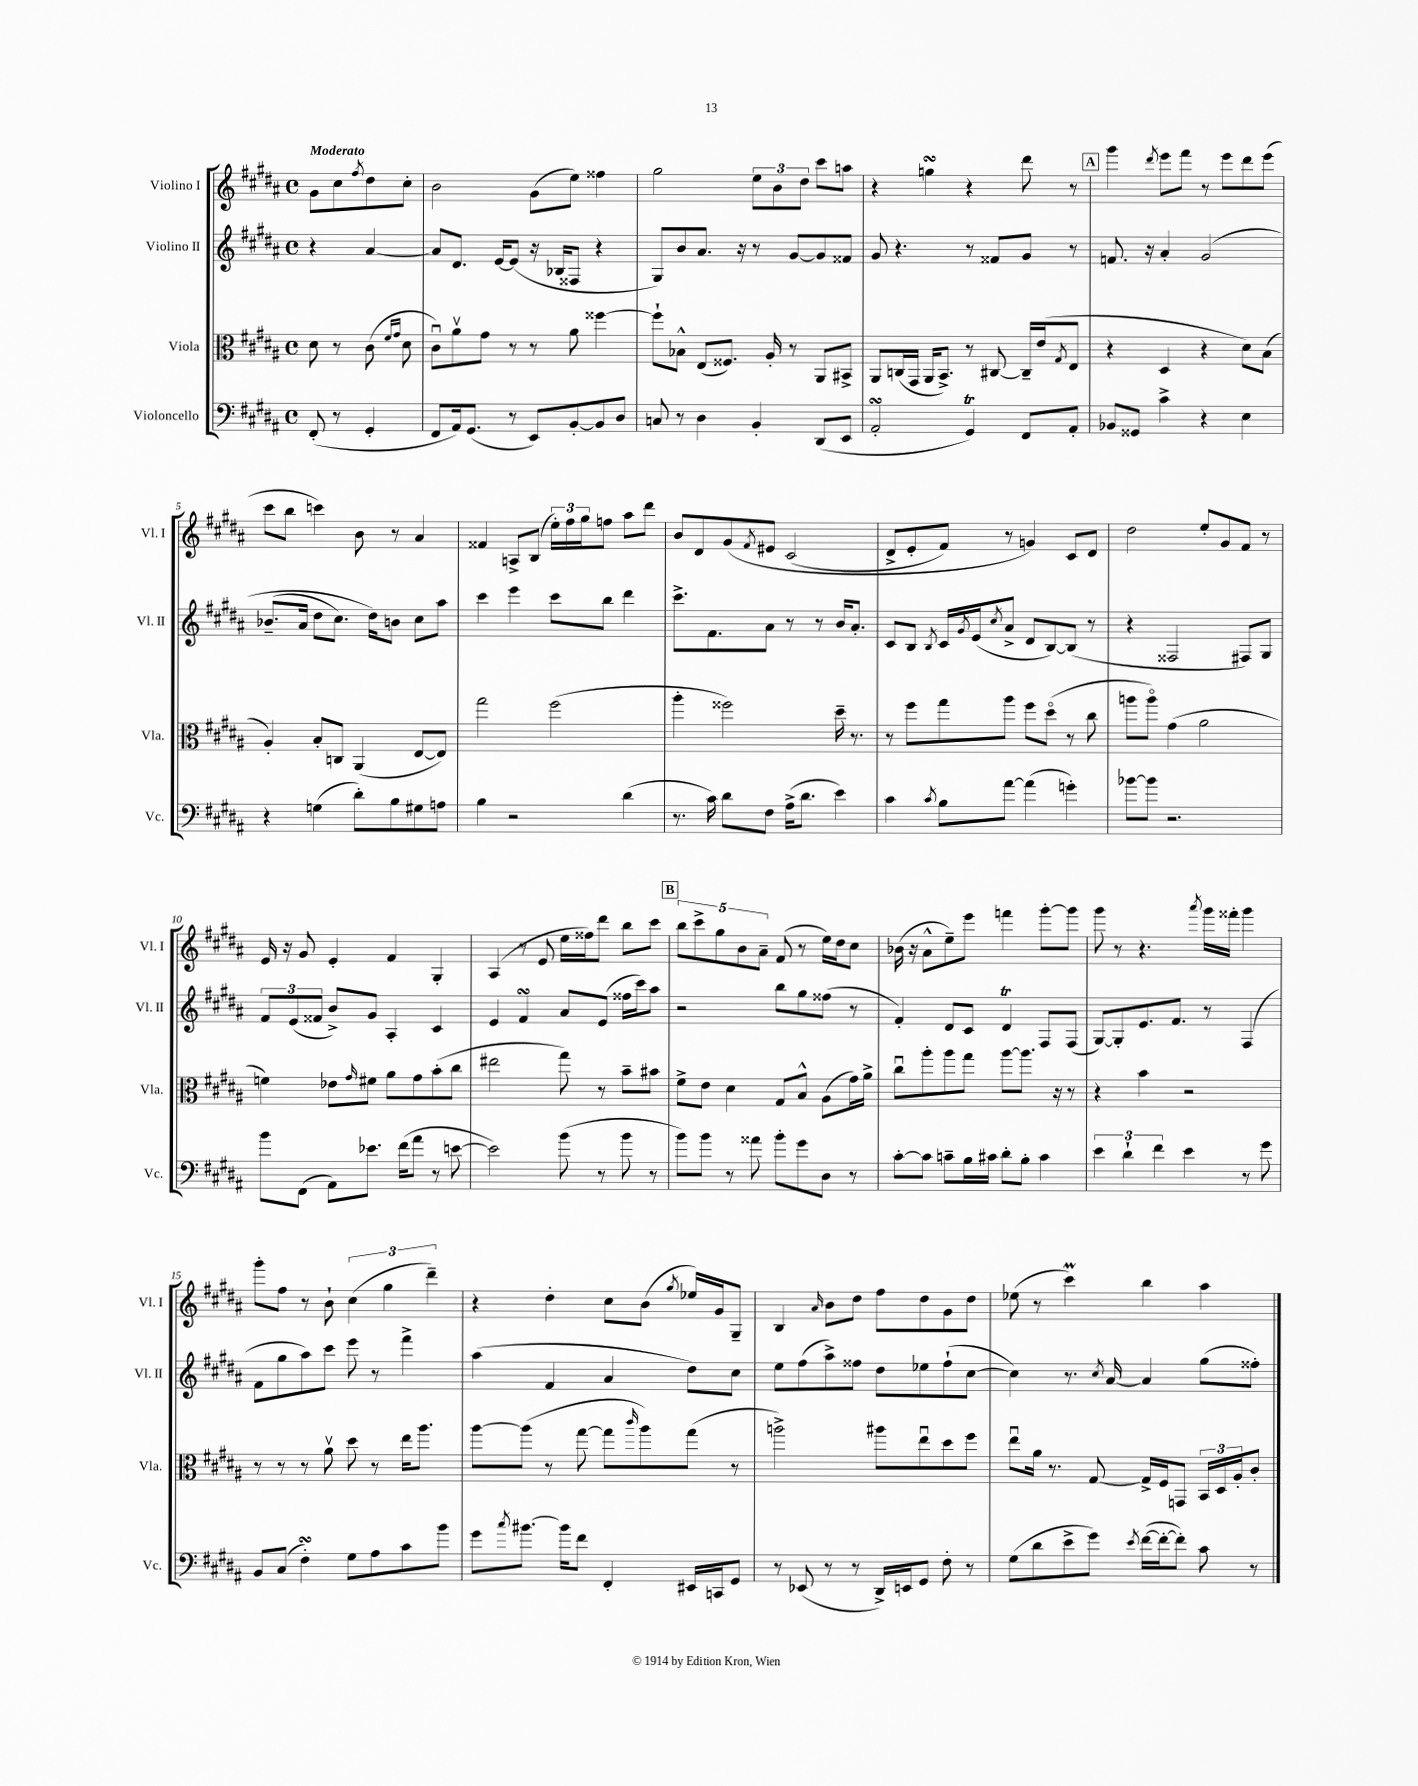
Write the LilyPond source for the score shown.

<<
\new StaffGroup <<
\new Staff = "s0" \with { instrumentName = "Violino I" shortInstrumentName = "Vl. I" } {
    \clef treble \key b \major \defaultTimeSignature \time 4/4 \partial 2 \tempo "Moderato"
    gis'8 cis''8 \acciaccatura { fis''8 } dis''8 cis''8-. |
    b'2 gis'8( e''8) fisis''4 |
    gis''2 \tuplet 3/2 { e''8 b'8 dis''8 } cis'''8 a''8 |
    r4 g''4\turn r4 dis'''8 r8 |
    \mark \markup { \box "A" } gis'''4 \acciaccatura { dis'''8 } e'''8 fis'''8 r8 e'''8 dis'''8 e'''8( |
    cis'''8 b''8 c'''4) b'8 r8 ais'4 |
    fisis'4 a8-> b8( \tuplet 3/2 { e''16-.) fis''16 gis''16 } f''8 ais''8 dis'''8 |
    b'8 dis'8 gis'8\( \acciaccatura { fis'8 } eis'8 cis'2( |
    dis'8-> e'8-. fis'8) r8 g'4\) cis'8 dis'8 |
    dis''2 e''8-. gis'8 fis'8 r8 |
    e'16 r16 gis'8 e'4-. fis'4 gis4-. |
    ais4( r8 e'8 e''16 fisis''16) dis'''8 b''8 cis'''8 |
    \mark \markup { \box "B" } \tuplet 5/4 { b''8 cis'''8-> gis''8 b'8 ais'8-- } fis'8( r8 e''16) dis''16 cis''8 |
    bes'16( r16 ais'8-^ e''8--) e'''8 f'''4 gis'''8~-. gis'''8 |
    gis'''8 r8 r4. \acciaccatura { ais'''8 } gis'''16 fisis'''16-. gis'''4 |
    gis'''8-. fis''8 r8 b'8-! \tuplet 3/2 { cis''4( gis''4 dis'''4--) } |
    r4 dis''4-. cis''8 b'8( \acciaccatura { gis''8 } ees''16) gis'16 gis8-- |
    b4 \grace { ais'16 } b'8 dis''8 fis''8 dis''8 gis'8 dis''8 |
    ees''8( r8 cis'''4\prall) b''4 ais''4 \bar "|." |
}
\new Staff = "s1" \with { instrumentName = "Violino II" shortInstrumentName = "Vl. II" } {
    \clef treble \key b \major \defaultTimeSignature \time 4/4 \partial 2
    r4 ais'4~ |
    ais'8 dis'8. e'16~ e'8( r16 bes16 fisis8 r4 |
    gis8) b'8 ais'8. r16 r8 gis'8~ gis'8 fisis'8 |
    gis'8 r4. r8 fisis'8 gis'8 r8 |
    \mark \markup { \box "A" } f'8. r16 ais'4-. gis'2\( |
    bes'8.--( ais'16 dis''8 cis''8.) dis''16\) b'8 cis''8 ais''8 |
    cis'''4 e'''4 cis'''8 b''8 dis'''4 |
    cis'''8.-> fis'8. ais'8 r8 r8 b'16 ais'8.-. |
    cis'8 b8 \acciaccatura { b8 } cis'16 \acciaccatura { gis'8 } e'16( \acciaccatura { cis''8 } ais'8-> dis'8 b8~) b8( r8 |
    r4 fisis2 fis8) gis8 |
    \tuplet 3/2 { fis'8 e'8( fisis'8 } b'8->) gis'8 ais4-. cis'4 |
    e'4 fis'4\turn ais'8 e'8( fisis''16 cis'''16) ais''8 |
    \mark \markup { \box "B" } r2 b''8 gis''8 fisis''8( r8 |
    fis'4-.) dis'8 cis'8 dis'4\trill fis8 fis8( |
    gis8~) gis8-. e'8. fis'8. r8 fis4( |
    fis'8 gis''8 ais''8) cis'''8 e'''8 r8 fis'''4-> |
    ais''4( fis'4 ais'4 dis''8) cis''8 |
    e''8 fis''8( ais''8->) fisis''8 dis''8 ees''8 fisis''8-!( cis''8~ |
    cis''4) r8. \acciaccatura { cis''8 } ais'16~ ais'4 gis''8( fisis''8-.) \bar "|." |
}
\new Staff = "s2" \with { instrumentName = "Viola" shortInstrumentName = "Vla." } {
    \clef alto \key b \major \defaultTimeSignature \time 4/4 \partial 2
    dis'8 r8 cis'8( \grace { fis'16 gis'16 } dis'8 |
    cis'8\downbow) ais'8\upbow gis'8 r8 r8 ais'8 fisis''4~ |
    fisis''8-! bes8-^ e8( fisis8.) ais16-. r8 ais,8 bis,8-> |
    ais,8 c16( gis,16 ais,16 b,8.->) r8 cis8~ cis16-- e'16( \acciaccatura { gis8 } e8 |
    \mark \markup { \box "A" } r4 dis4 r4 dis'8) b8( |
    ais4-.) b8-. c8 ais,4( e8~ e8) |
    gis''2 fis''2( |
    ais''4-. fisis''2) dis''16-- r8. |
    r8 fis''8 gis''8 ais''8 fis''8 dis''8\flageolet( r8 cis''8 |
    a''8 a''8\flageolet) gis'4( ais'2 |
    f'4) ees'8 \grace { gis'16 } fis'8 ais'8 gis'8 b'8-.( cis''8 |
    eis''2 gis''8) r8 b'8-- bis'8 |
    \mark \markup { \box "B" } fis'8-> e'8 dis'4 gis8 b8-^ ais8( gis'16) ais'16-> |
    cis''8\downbow ais''8-. ais''8 gis''8 ais''8~ ais''8. r16 r8 |
    r4 b'4 r2 |
    r8 r8 r8 ais'8\upbow dis''8 r8 e''16 ais''8. |
    ais''8~ ais''8( r8 gis''8~ gis''8 \grace { cis'''16 } ais''8) gis''8( r8 |
    a''2->) ais''8 e''8\downbow dis''8 fis''8 |
    e''8\downbow ais'16 r8. gis8~ gis16-> fis16 g,8 \tuplet 3/2 { b,16 dis16 ais16-. } cis'8-. \bar "|." |
}
\new Staff = "s3" \with { instrumentName = "Violoncello" shortInstrumentName = "Vc." } {
    \clef bass \key b \major \defaultTimeSignature \time 4/4 \partial 2
    fis,8-.( r8 gis,4-. |
    fis,8 ais,16) gis,8.( r8 e,8) b,8~-. b,8 dis8 |
    c8 r8 dis4 b,4-. dis,8( e,8 |
    ais,2-.\turn gis,4\trill) fis,8 ais,8-. |
    \mark \markup { \box "A" } bes,8 gisis,8 cis'4-> r4 e4 |
    r4 g4( dis'8-.) b8 gis8 a8 |
    b4 r2 dis'4( |
    r8. cis'16) dis'8 fis8 ais16->( dis'8. e'4) |
    cis'4 \acciaccatura { cis'8 } b8 ais'8~ ais'4( g'4-.) |
    bes'8~ bes'8 r2. |
    b'8 fis,8( ais,8) ees'8. fis'16( ais'8 r8 e'8~ |
    e'2) b'8( r8 b'8 r8 |
    \mark \markup { \box "B" } b'8) b'8 r8 aisis'8 b'8-. gis'8 dis8 r8 |
    cis'8~-. cis'8 c'8-- b16 cis'16 dis'8-. b8-. cis'4 |
    \tuplet 3/2 { e'4 dis'4-! fis'4 } e'4 r8 gis'8 |
    b,8 cis8( fis4-.\turn) gis8 ais8 cis'8 b'8 |
    gis'8 \acciaccatura { cis''8 } bis'8.~ bis'16 fis'8 fis,4-. eis,16 c,16 gis,8 |
    r8 ees,8( r8 r8 dis,16->) e,16 gis,8 fis8-. r8 |
    gis8( dis'8 e'8-> gis'8) \acciaccatura { e'8 } fis'16~( fis'16~-. fis'8-.) cis'8 r8 \bar "|." |
}
>>
>>
